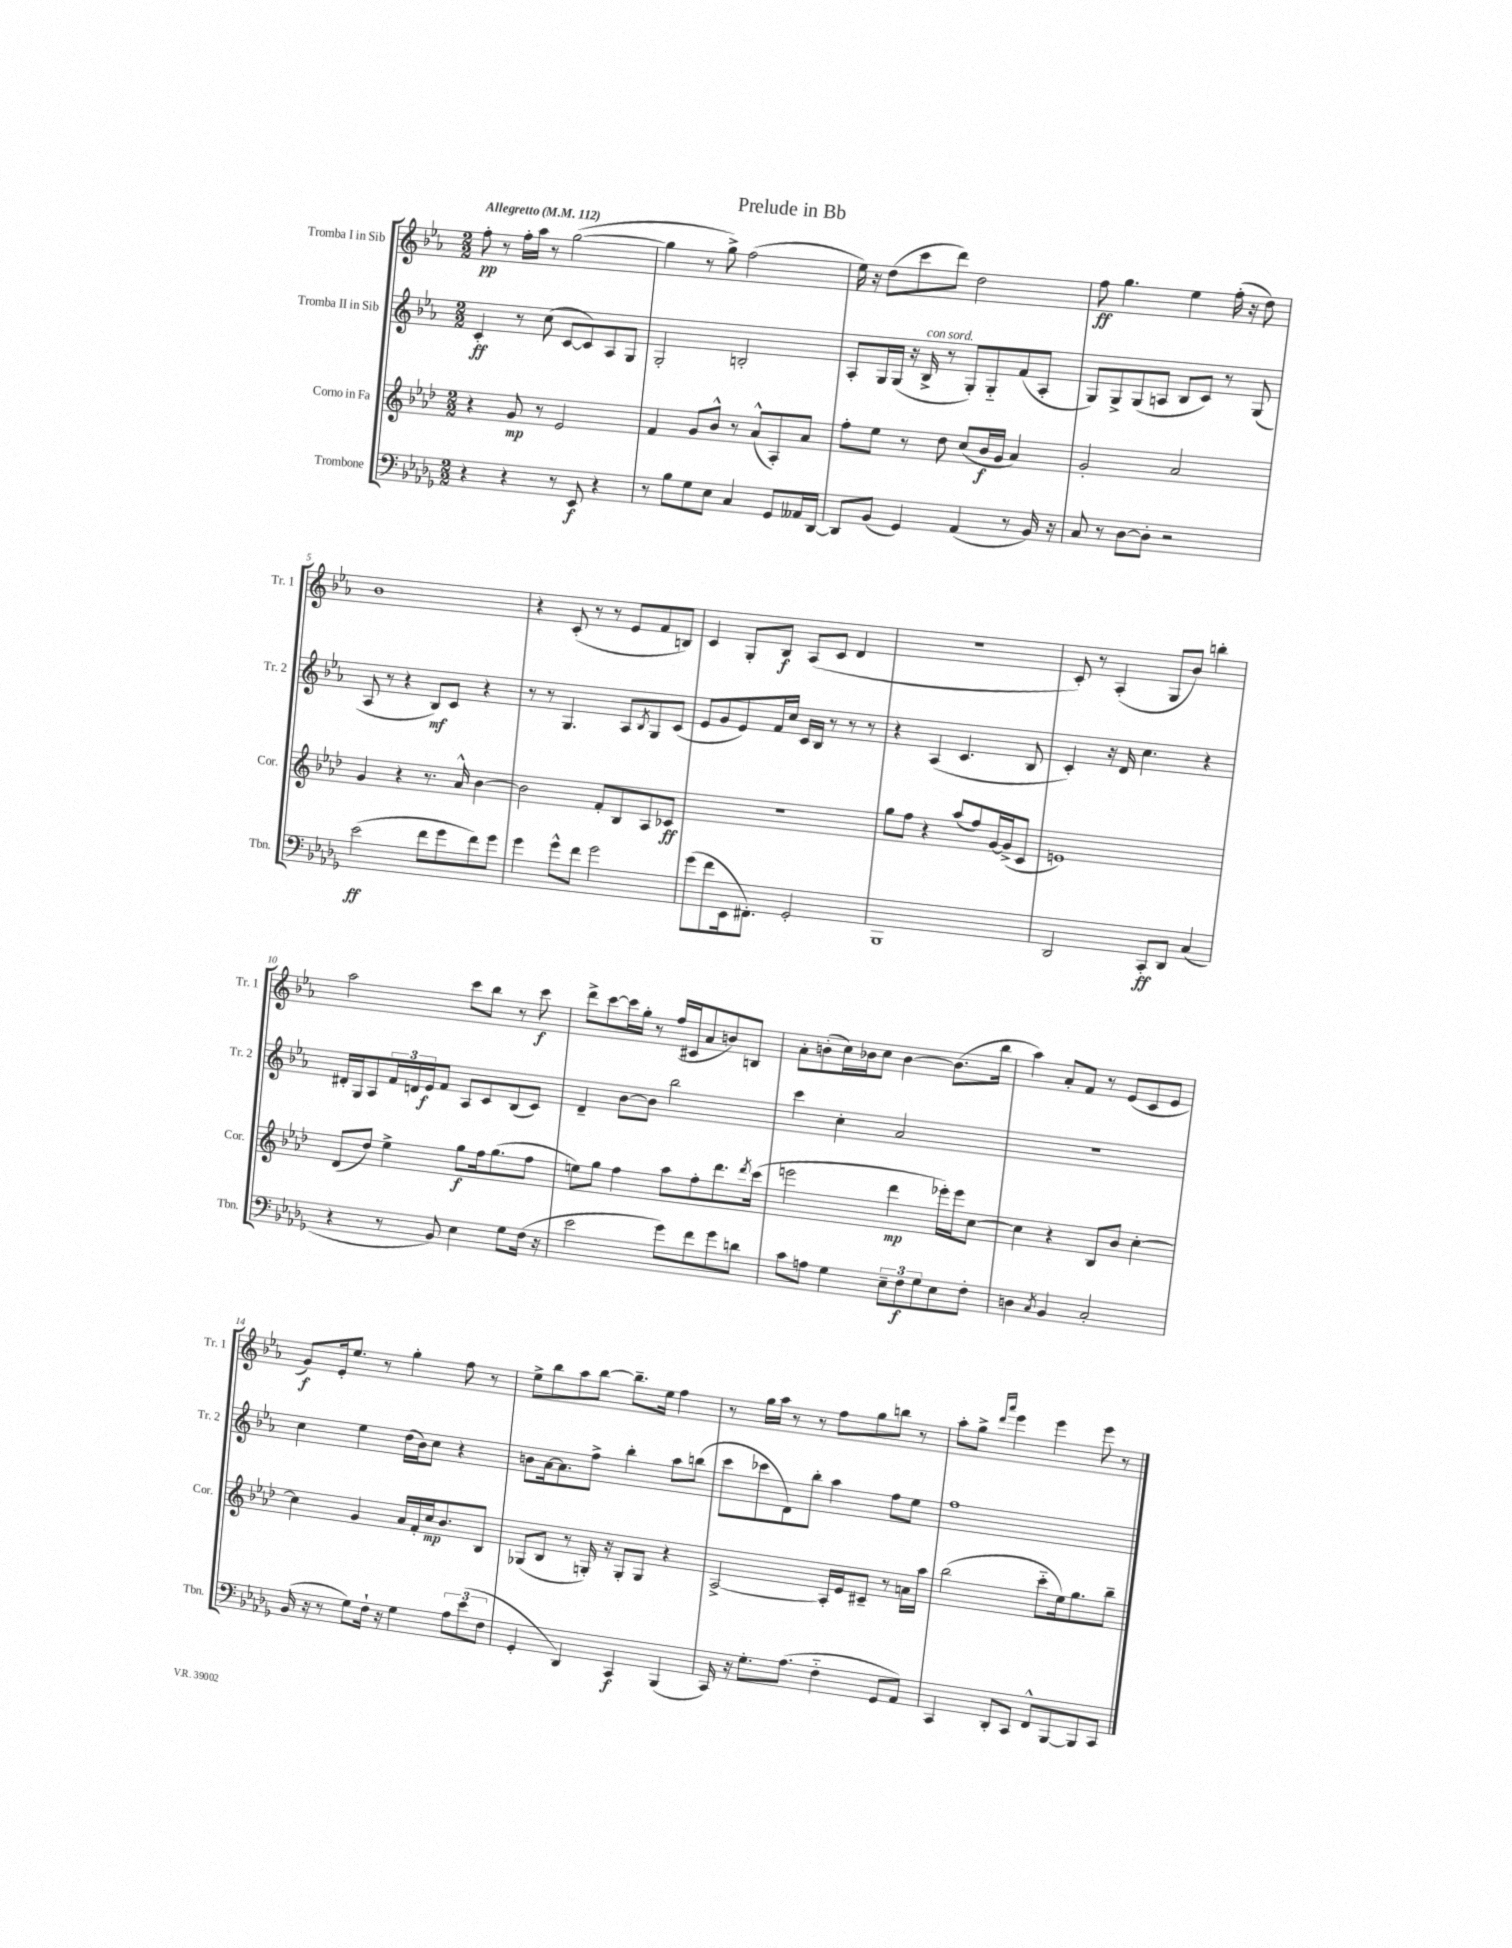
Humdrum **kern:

**kern	**kern	**kern	**kern
*staff4	*staff3	*staff2	*staff1
*clefF4	*clefG2	*clefG2	*clefG2
*k[b-e-a-d-g-]	*k[b-e-a-d-]	*k[b-e-a-]	*k[b-e-a-]
*M2/2	*M2/2	*M2/2	*M2/2
*MM112	*MM112	*MM112	*MM112
4r	4r	4c'/	8ff'\
.	.	.	8r
4r	8g/	8r	16ff'\LL
.	.	.	16aa-\JJ
.	8r	(8cc\	8r
8r	2e-/	[8c/L	([2gg\
8EE-/	.	8c/])	.
4r	.	8A-/	.
.	.	8G/J	.
=	=	=	=
8r	4f/	2G'/	4gg\]
8B-\L	.	.	.
8G-\	8g/L	.	8r
8E-\J	8b-^^/J	.	8gg^\)
4C/	8r	2B'/	(2ff\
.	(8a-^^/L	.	.
8GG-/L	8A-'/)	.	.
16AA--/L	8a-/J	.	.
[16DD-/JJ	.	.	.
=	=	=	=
8DD-/]L	8ff'\L	8A-'/L	16ee-\)
.	.	.	16r
(8BB-/J	8ee-\J	16G/L	(8dd\L
.	.	(16G/JJ	.
4GG-/)	8r	16r	8ccc\
.	.	16B-^/	.
.	8dd-\	8r	8ddd\J)
(4AA-/	(8cc/L	8G'/L)	2dd\
.	16b-/L	8G'~/	.
.	16g/JJ	.	.
8r	4a-/)	(8f/	.
16BB-/)	.	8A-'/J	.
16r	.	.	.
=	=	=	=
8C/	2g'/	8G/L)	8ff\
8r	.	8G^/	4.gg\
[8D-\L	.	(8G/	.
8D-'\]J	.	8A/J	.
2r	2a-/	8B-/L	4ee-\
.	.	8c/J)	.
.	.	8r	(16ff'\
.	.	.	16r
.	.	(8G/	8dd\)
=	=	=	=
(2e-\	4g/	8A-/	1b-
.	.	8r	.
.	4r	4r	.
8f\L	8.r	8B-/L)	.
8g-\	.	8c/J	.
.	16a-^^/	.	.
8f\)	[4b-\	4r	.
8g-\J	.	.	.
=	=	=	=
4g-\	2b-\]	8r	4r
.	.	8r	.
8g-^^\L	.	4.G/	(8c'/
8f\J	.	.	8r
2g-\	8f'/L	.	8r
.	8B-/	8A-/L	8e-/L
.	.	8qB-/	.
.	8A-/	8G/	8f/
.	8c-/J	(8c/J	8B/J)
=	=	=	=
(8g-\L	1r	8e-/L	4c/
8f\	.	8g/	.
16EE-\k	.	8e-/)	8G'/L
8.FF#'\J)	.	.	.
.	.	16f/L	8B-/J
.	.	16cc/JJ	.
2GG-'/	.	16c/LL	(8A-/L
.	.	16B-/JJ	.
.	.	8r	8c/J
.	.	8r	4d/
.	.	8r	.
=	=	=	=
1BBB-	8gg\L	4r	1r
.	8ff\J	.	.
.	4r	(4A-/	.
.	(8aa-/L	4.c/	.
.	8ff/)	.	.
.	[16g/L	.	.
.	(16g^/]J	.	.
.	8c/J	8B-/	.
=	=	=	=
2DD-/	1e)	4c'/)	8c'/)
.	.	.	8r
.	.	16r	(4A-'/
.	.	16d/	.
.	.	4.cc\	.
8CC'/L	.	.	8G/L
8DD-/J	.	.	8b-/J)
(4C/	.	4r	4bb'\
=	=	=	=
4r	(8d-/L	16d#'/LL	2aa-\
.	.	16G/J	.
.	8dd-/J)	8A-/	.
8r	4ee-^\	24f/L	.
.	.	24d/	.
.	.	24e-/J	.
8BB-/)	.	8f/J	.
4E-\	8gg\L	8A-/L	8ccc\L
.	16ff\k	8c/	8bb-\J
.	(8.gg\	.	.
8G-\L	.	(8B-/	8r
(16F\Jk	8ff\J	8c/J)	8ccc\
16r	.	.	.
=	=	=	=
2e-\	8ee\L)	4d~/	8ddd^\L
.	8gg\J	.	[8ccc\
.	4ff\	[8b-\L	16ccc\]L
.	.	.	16gg'\JJ
.	.	8b-\]J	8r
8g-\L)	8aa-\L	2bb-\	(16ff/LL
.	.	.	16c#/J
8f\	8ff'\	.	8a-/
8g-\	8.ddd-\	.	8b/)
8d\J	.	.	8B/J
.	8qddd-/	.	.
.	(16ccc\Jk	.	.
=	=	=	=
8c\L	2eee\	4ccc\	8a-'\L
8A\J	.	.	(8b'\
4G-\	.	4cc'\	16cc\L)
.	.	.	16b-\J
.	.	.	8cc\J
12E-~\L	4ddd-\	2a-/	[4b-\
12F\	.	.	.
12G-\	.	.	.
8E-\	16eee-'\LL)	.	(8.b-\]L
.	16eee-\J	.	.
8F'\J	[8cc\J	.	.
.	.	.	16bb-\Jk
=	=	=	=
4D\	4cc\]	1r	4aa-\)
8qC/	.	.	.
4BB-/	4r	.	8a-'/L
.	.	.	8f/J
2C'/	8B-/L	.	8r
.	8b-/J	.	(8e-/L
.	[4cc'\	.	8c/
.	.	.	8e-/J
=	=	=	=
(16BB-/	4cc\]	4cc\	8g/L)
16r	.	.	.
8r	.	.	16e-'/k
.	.	.	8.ee-/J
8G-\L)	4g/	4ee-\	.
16F`\Jk	.	.	8r
16r	.	.	.
4G-\	16a-/LL	(16dd\LL	4gg'\
.	16f'/	16b-\J)	.
.	16cc/J	8cc\J	.
.	8.b-/	.	.
12A-\L	.	4r	8ff\
(12e-\	.	.	.
.	8B-/J	.	8r
12F\J	.	.	.
=	=	=	=
4GG-'/	(8G-/L	8b\L	8ee-^\L
.	8B-/J	[16a-\k	8bb-\
.	.	8.a-\]	.
4DD-/)	8r	.	8aa-\
.	16G'/)	8ff^\J	[8bb-\J
.	16r	.	.
4CC/	8G'/L	4bb-'\	8.bb-~\]L
.	8G/J	.	.
.	.	.	16ee-\Jk
(4BBB-/	4r	8aa-\L	4ff\
.	.	(8bb\J	.
=	=	=	=
16CC/)	[2A-^/	8ccc\L	8r
16r	.	.	.
8.G-'\L	.	8ccc-\	16gg\LL
.	.	.	16aa-\JJ
.	.	8d\)	8r
(8.A-\J	.	.	.
.	.	8bb-'\J	8r
4F'~\	16A-'/]LL	4aa-\	8ff\L
.	16e-/J	.	.
.	8c#~/J	.	8gg\
8GG-/L	8r	8ff\L	8bb\J
8AA-/J)	16a\LL	8ee-\J	8r
.	16aa-\JJ	.	.
=	=	=	=
4CC/	(2bb-\	1ff	8aa-'\L
.	.	.	8gg^\J
.	.	.	16qqddd/LL
.	.	.	16qqaaa-/JJ
8DD-'/L	.	.	4eee-\
8CC/J	.	.	.
8FF^^/L	8ccc'~\L	.	4eee-\
[8BBB-/	16ee-\k)	.	.
.	8.gg\	.	.
8BBB-/]	.	.	8eee-\
8CC/J	8bb-~\J	.	8r
==	==	==	==
*-	*-	*-	*-
